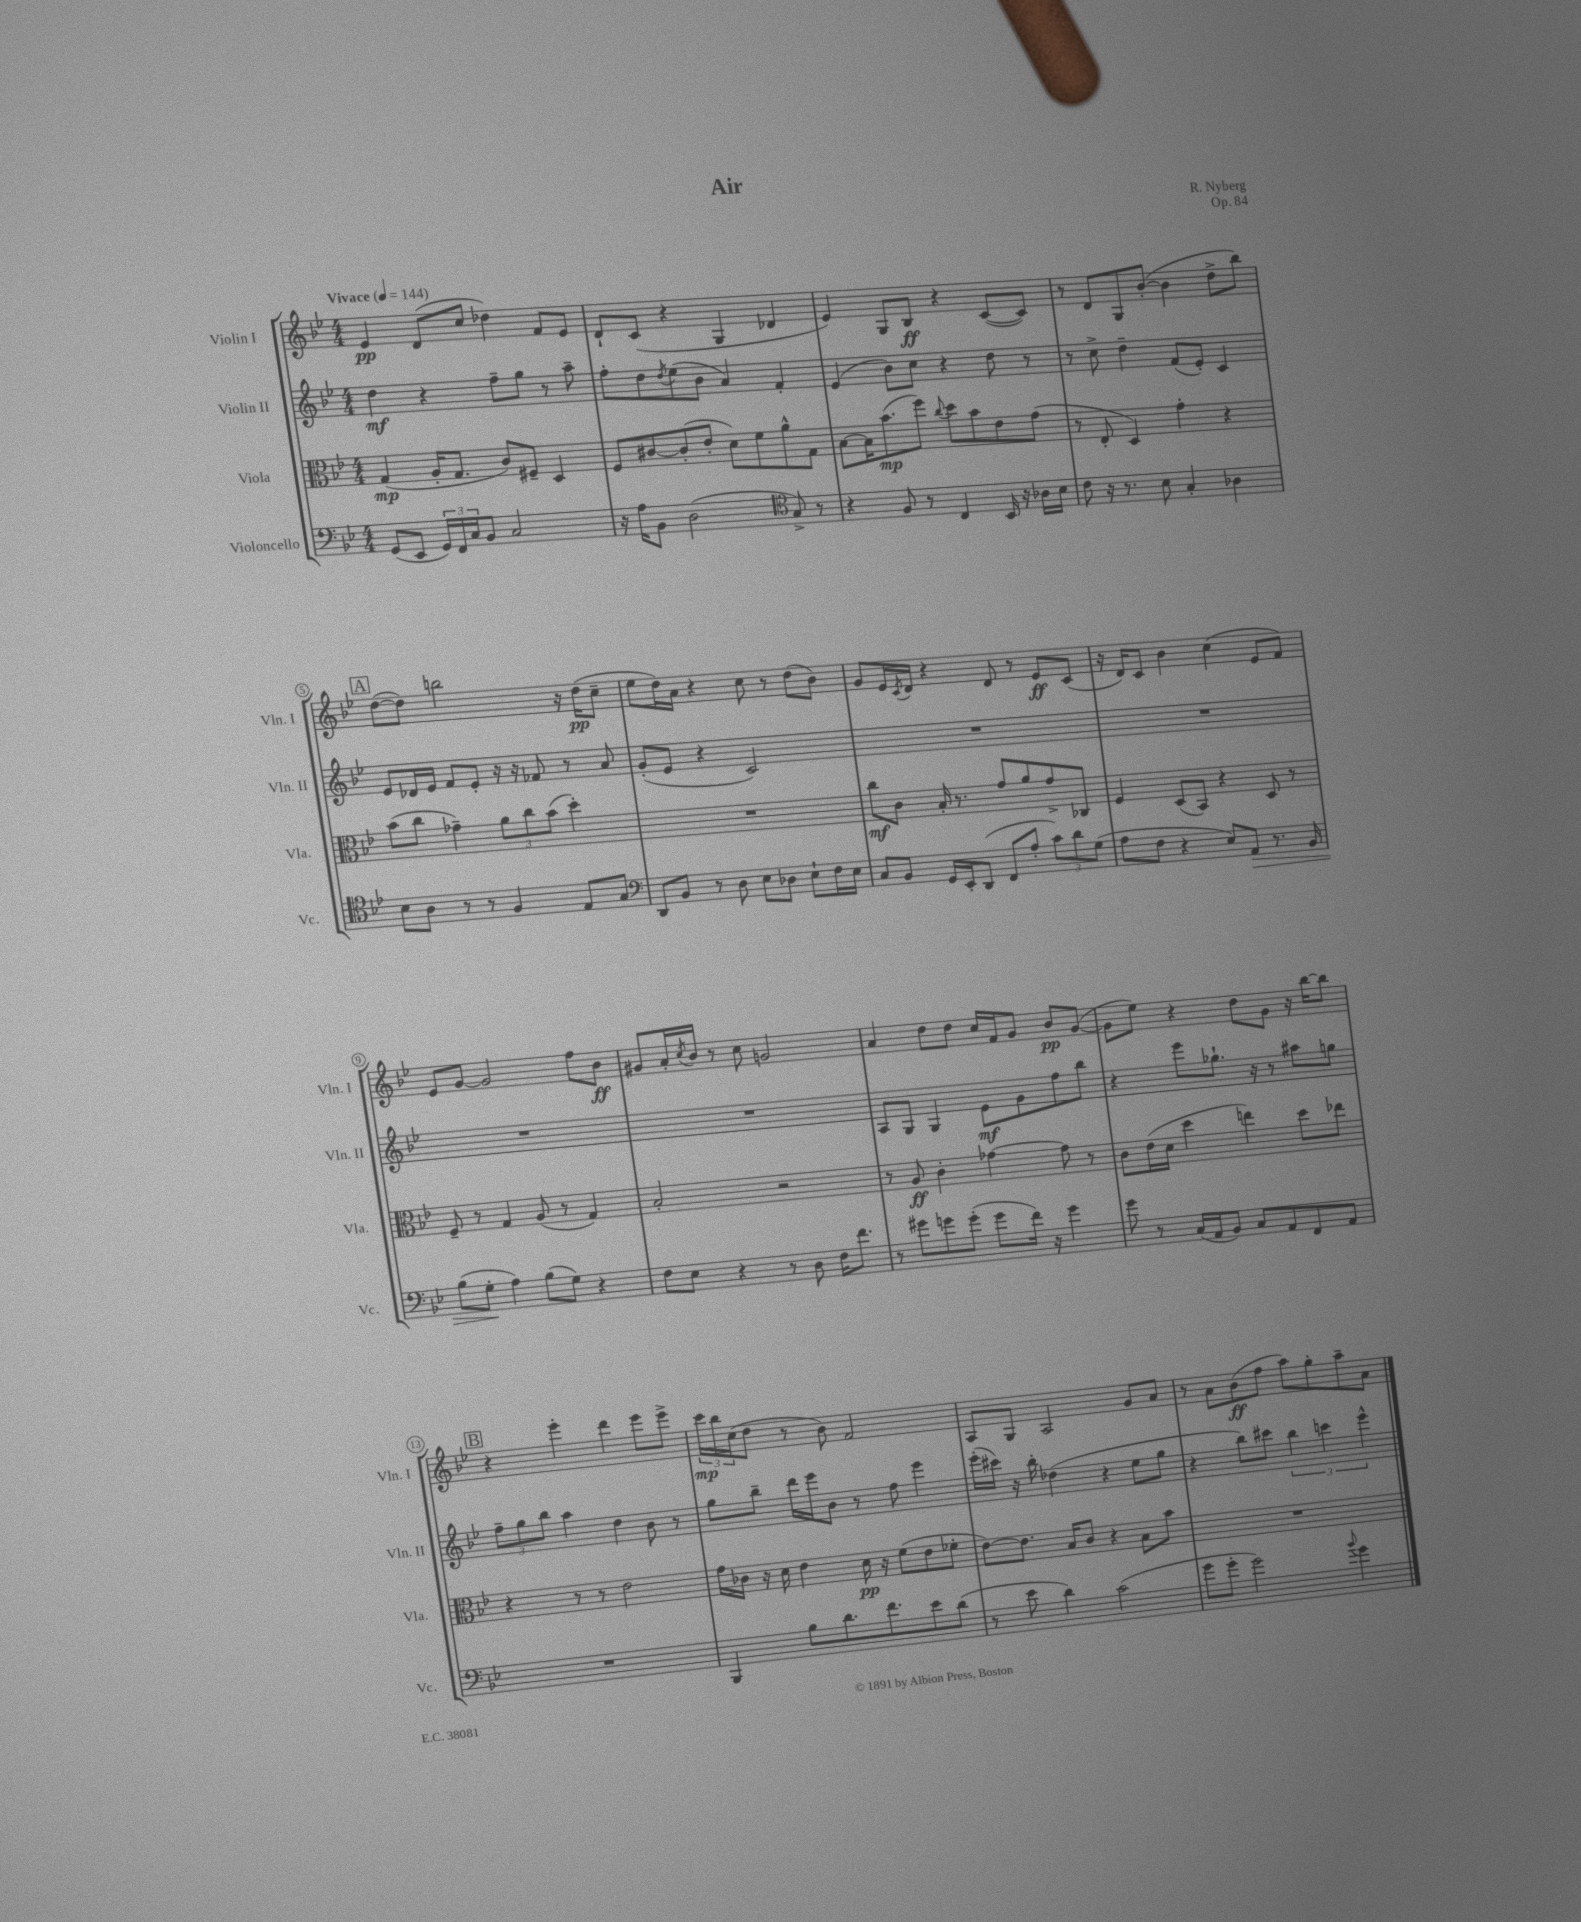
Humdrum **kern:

**kern	**kern	**kern	**kern
*staff4	*staff3	*staff2	*staff1
*clefF4	*clefC3	*clefG2	*clefG2
*k[b-e-]	*k[b-e-]	*k[b-e-]	*k[b-e-]
*M4/4	*M4/4	*M4/4	*M4/4
*MM144	*MM144	*MM144	*MM144
(8GG	(4G	4dd	4e-
8EE-	.	.	.
24GG)	16A'	4r	(8d
24FF	.	.	.
.	8.G	.	.
24C	.	.	.
8BB-	.	.	8cc
2C	8c)	8ff~	4dd-)
.	8F#~	8gg	.
.	4D	8r	8f
.	.	8aa~	8e-
=	=	=	=
16r	8F	8ff'	8d`
16A	.	.	.
8BB-	[8c#	8dd	(8c
.	.	8qdd	.
(2D	(8c#']	(8ee-	4r
.	8e-'	8b-	.
.	8d)	4a)	4G
.	8f	.	.
*clefC4	*	*	*
8G^)	8a^^	4f'	4d-
8r	8G	.	.
=	=	=	=
4r	[8B-	(4e-	4e-)
.	16B-]	.	.
.	(8.b-	.	.
8F	.	8b-)	8G
8r	8ff)	8cc	8B-
.	8qqcc	.	.
4C	8dd	4r	4r
.	8b-	.	.
16BB-	8e-	8dd	([8c
16r	.	.	.
16A-	(8g	8r	8c])
16B-	.	.	.
=	=	=	=
8c	8r	8r	8r
16r	8E-'	8cc^	8d
8.r	.	.	.
.	4D)	4dd~	8G
8B-	.	.	([8b-'
4G'	4g'	(8f	4b-]
.	.	8e-')	.
4A-	4r	4c	8dd^
.	.	.	8bb-)
=	=	=	=
8B-	(8b-	8e-	([8dd
8A	8cc	16d-	8dd])
.	.	16e-	.
8r	4g-~)	8f	2bb
8r	.	8e-'	.
4F	12a	16r	.
.	.	16r	.
.	12cc	.	.
.	.	8f-	.
.	(12b-	.	.
8E-	4dd')	8r	16r
.	.	.	(16dd
8G	.	8a	8cc~
=	=	=	=
*clefF4	*	*	*
8DD	1r	(8g'	8ee-
8BB-	.	8e-	16dd)
.	.	.	16a
8r	.	4r	4r
8D	.	.	.
8E-	.	2c)	8cc
8D-	.	.	8r
8E-`	.	.	(8dd
16F	.	.	8b-)
16E-	.	.	.
=	=	=	=
8C	8cc	1r	8g
8BB-	8c	.	16e-
.	.	.	8qc
.	.	.	16d
16GG	16B-'	.	4r
16EE-'	8.r	.	.
(8DD	.	.	.
8FF	8g	.	8d
8A'	8a	.	8r
12c)	8g^	.	8e-
12d	.	.	.
.	8C-	.	(8c
(12G	.	.	.
=	=	=	=
8A	4F	1r	16r
.	.	.	16d)
8F	.	.	8c
4r	(8D	.	4b-
.	8BB-)	.	.
8E-)	4r	.	(4cc
8AA	.	.	.
8.r	8D	.	8e-
.	8r	.	8f)
16BB-	.	.	.
=	=	=	=
(8B-	8F~	1r	8e-
8G'	8r	.	[8g
4A)	4G	.	2g]
(8B-	(8A	.	.
8G)	8r	.	.
4r	4G)	.	8ff
.	.	.	8b-
=	=	=	=
8F	2B-'	1r	8g#
8E-	.	.	16a'
.	.	.	8qcc
.	.	.	16b-
4r	.	.	8r
.	.	.	8cc
8r	2r	.	2g
8D	.	.	.
16F	.	.	.
8.f	.	.	.
=	=	=	=
8r	8r	8A	4a
8g#	8A	8G	.
8g	4c'	4G	8dd
(8g'	.	.	8dd
8g	[4g-	8e-	16cc
.	.	.	16f
16f)	.	8g	8g
16r	.	.	.
4g	8g-]	8ff	8b-
.	8r	8bb-	([8g
=	=	=	=
8g	8c	4r	8g]
8r	(16e-	.	8ee-)
.	16d	.	.
(16C	4dd	8eee-	4r
16AA	.	.	.
8BB-)	.	8.gg-`	.
8C	4ee)	.	8dd
.	.	16r	.
8AA	.	8r	8g
8FF	8dd	8aa#	16r
.	.	.	[16bb-
8AA	8ee-	8gg	8bb-]
=	=	=	=
1r	4r	12ff~	4r
.	.	12gg	.
.	.	12bb-	.
.	8r	4aa	4eee-'
.	8r	.	.
.	2e-	4dd	4ddd
.	.	8b-	8eee-
.	.	8r	8eee-^
=	=	=	=
4BBB-	16g	8gg	24ccc
.	.	.	24bb-
.	16c-	.	.
.	.	.	(24cc
.	16r	8bb-~	8dd
.	16d	.	.
8B-	4e-	16ddd	8r
.	.	16eee-	.
8.d	.	8b-	8b-)
.	16d	8r	2f
8.f	16r	.	.
.	(8f	8ff	.
8e-	8e-	4eee-	.
(8d	8f-'	.	.
=	=	=	=
8r	[8e-)	(16eee-'	8A
.	.	16ccc#)	.
8e-	8.e-]	16r	8G
.	.	16bb-'	.
4d)	.	(4dd-	2A
.	16B-	.	.
.	8c	.	.
(2c	4r	4r	.
.	8B-	8ee-	8g
.	8b-	8gg	8a
=	=	=	=
8g	1r	4r	8r
8g'	.	.	8a
2g)	.	8bb-)	(8b-
.	.	8ccc#	8ff
.	.	6bb-	8aa)
.	.	.	8gg'
.	.	6ccc	.
8qqb-	.	.	.
4g	.	.	8aa~
.	.	6eee-^^	.
.	.	.	8a
==	==	==	==
*-	*-	*-	*-
